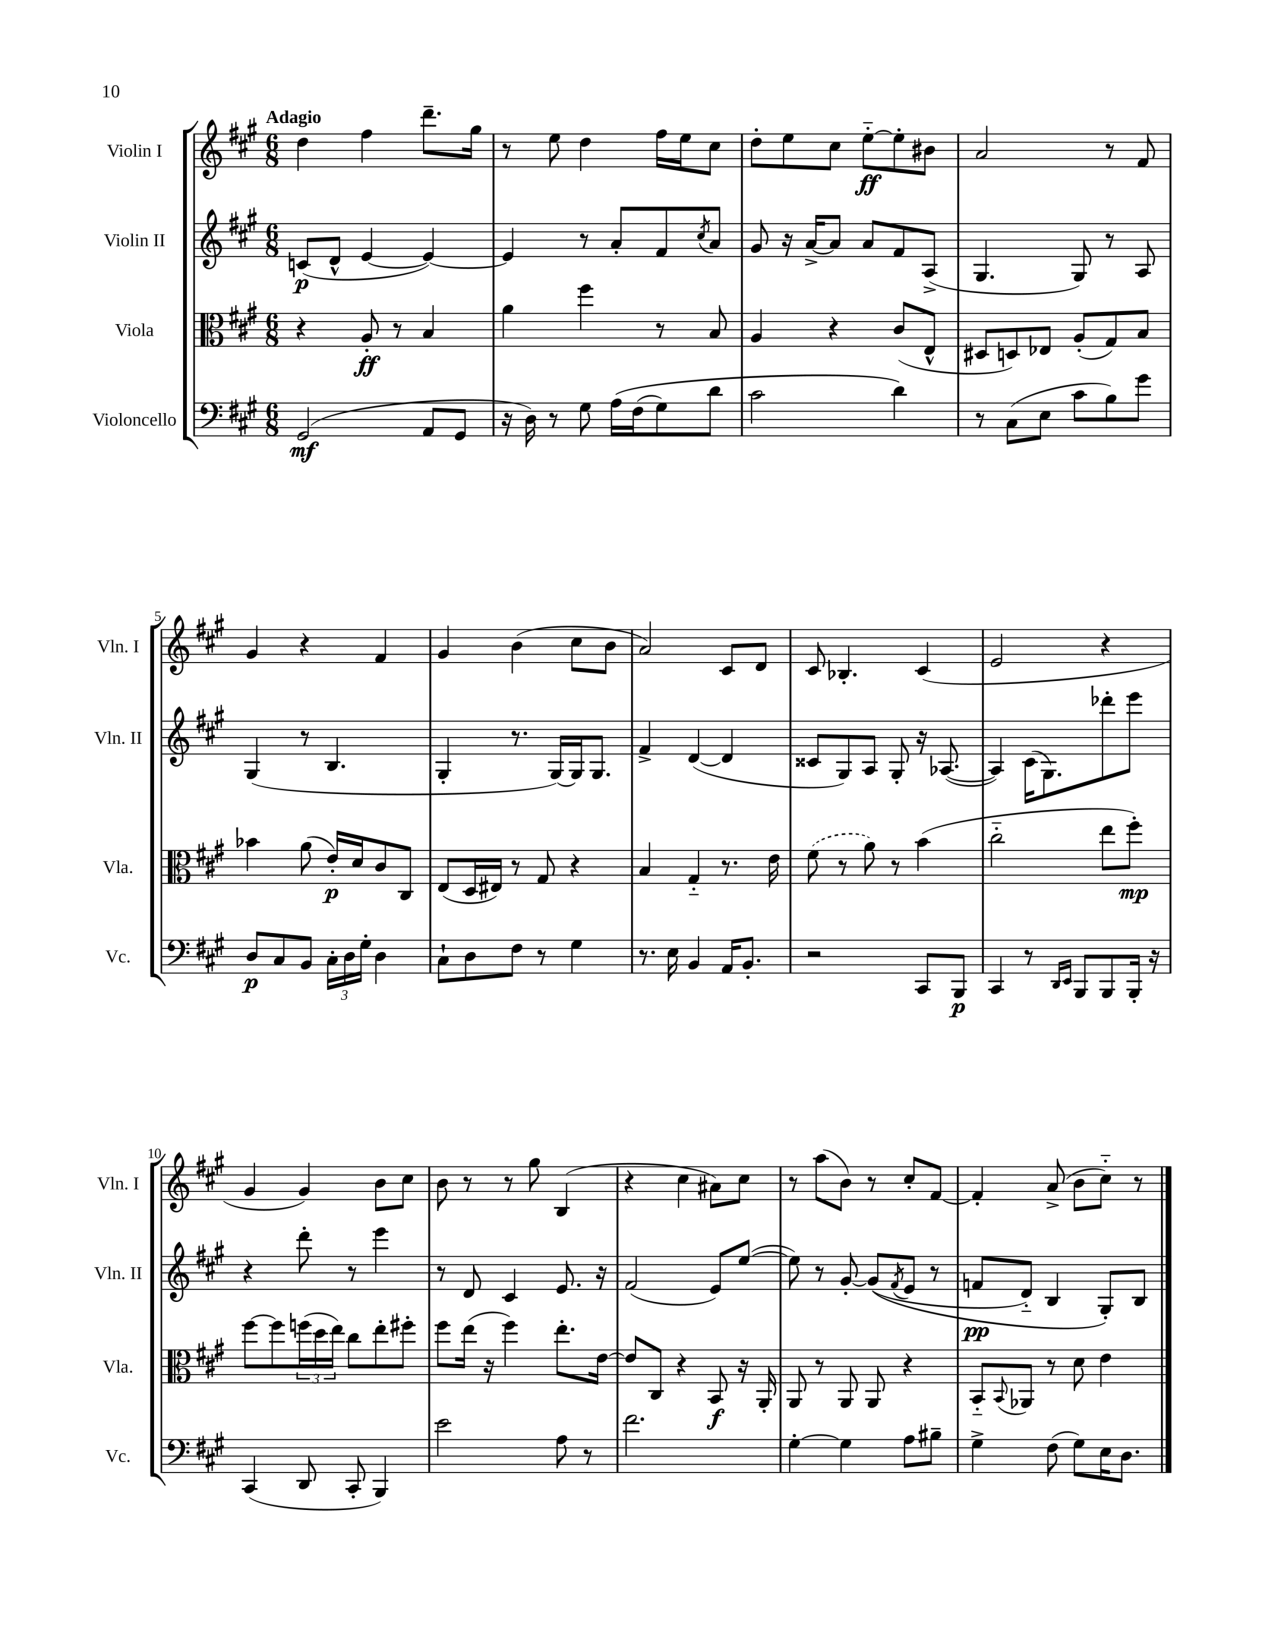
<<
\new StaffGroup <<
\new Staff = "s0" \with { instrumentName = "Violin I" shortInstrumentName = "Vln. I" } {
    \clef treble \key a \major \numericTimeSignature \time 6/8 \tempo "Adagio"
    d''4 fis''4 d'''8.-- gis''16 |
    r8 e''8 d''4 fis''16 e''16 cis''8 |
    d''8-. e''8 cis''8 e''8~-_\ff e''8-. bis'8 |
    a'2 r8 fis'8 |
    gis'4 r4 fis'4 |
    gis'4 b'4( cis''8 b'8 |
    a'2) cis'8 d'8 |
    cis'8 bes4.-. cis'4( |
    e'2 r4 |
    gis'4 gis'4) b'8 cis''8 |
    b'8 r8 r8 gis''8 b4( |
    r4 cis''4 ais'8) cis''8 |
    r8 a''8( b'8) r8 cis''8-. fis'8~ |
    fis'4-. a'8->( b'8 cis''8-_) r8 \bar "|." |
}
\new Staff = "s1" \with { instrumentName = "Violin II" shortInstrumentName = "Vln. II" } {
    \clef treble \key a \major \numericTimeSignature \time 6/8
    c'8\p( d'8-^ e'4~ e'4~) |
    e'4 r8 a'8-. fis'8 \acciaccatura { cis''8 } a'8 |
    gis'8 r16 a'16~-> a'8 a'8 fis'8 a8->( |
    gis4. gis8) r8 a8 |
    gis4( r8 b4. |
    gis4-. r8. gis16~) gis16 gis8. |
    fis'4-> d'4~( d'4 |
    cisis'8 gis8) a8 gis8-. r16 aes8.~( |
    aes4) cis'16( gis8.) des'''8-. e'''8 |
    r4 d'''8-. r8 e'''4 |
    r8 d'8 cis'4 e'8. r16 |
    fis'2( e'8) e''8~( |
    e''8) r8 gis'8~-. gis'8(\( \acciaccatura { fis'8 } e'8 r8 |
    f'8\pp d'8-_) b4 gis8-.\) b8 \bar "|." |
}
\new Staff = "s2" \with { instrumentName = "Viola" shortInstrumentName = "Vla." } {
    \clef alto \key a \major \numericTimeSignature \time 6/8
    r4 a8-.\ff r8 b4 |
    a'4 fis''4 r8 b8 |
    a4 r4 cis'8( e8-^ |
    dis8 d8) ees8 a8-.( gis8) b8 |
    bes'4 a'8( e'16-.\p) d'16 cis'8 cis8 |
    e8( d16 eis16) r8 gis8 r4 |
    b4 gis4-_ r8. e'16 |
    \once \slurDashed fis'8( r8 a'8) r8 b'4( |
    cis''2-_ e''8 fis''8-.\mp) |
    fis''8~ fis''8 \tuplet 3/2 { f''16( d''16 e''16) } cis''8 e''8-. fis''8-. |
    fis''8 e''16( r16 fis''4) e''8.-. e'16~ |
    e'8 cis8 r4 b,8\f r16 a,16-. |
    a,8 r8 a,8 a,8 r4 |
    b,8-_ \appoggiatura { b,8 } aes,8 r8 d'8 e'4 \bar "|." |
}
\new Staff = "s3" \with { instrumentName = "Violoncello" shortInstrumentName = "Vc." } {
    \clef bass \key a \major \numericTimeSignature \time 6/8
    gis,2\mf( a,8 gis,8 |
    r16 d16) r8 gis8 a16\( fis16( gis8) d'8 |
    cis'2 d'4\) |
    r8 cis8( e8 cis'8 b8) gis'8 |
    d8\p cis8 b,8 \tuplet 3/2 { cis16-. d16 gis16-. } d4 |
    cis8-! d8 fis8 r8 gis4 |
    r8. e16 b,4 a,16 b,8.-. |
    r2 cis,8 b,,8\p |
    cis,4 r8 \grace { d,16 e,16 } b,,8 b,,8 b,,16-. r16 |
    cis,4( d,8 cis,8-. b,,4) |
    e'2 a8 r8 |
    fis'2. |
    gis4~-. gis4 a8 bis8-- |
    gis4-> fis8( gis8) e16 d8. \bar "|." |
}
>>
>>
